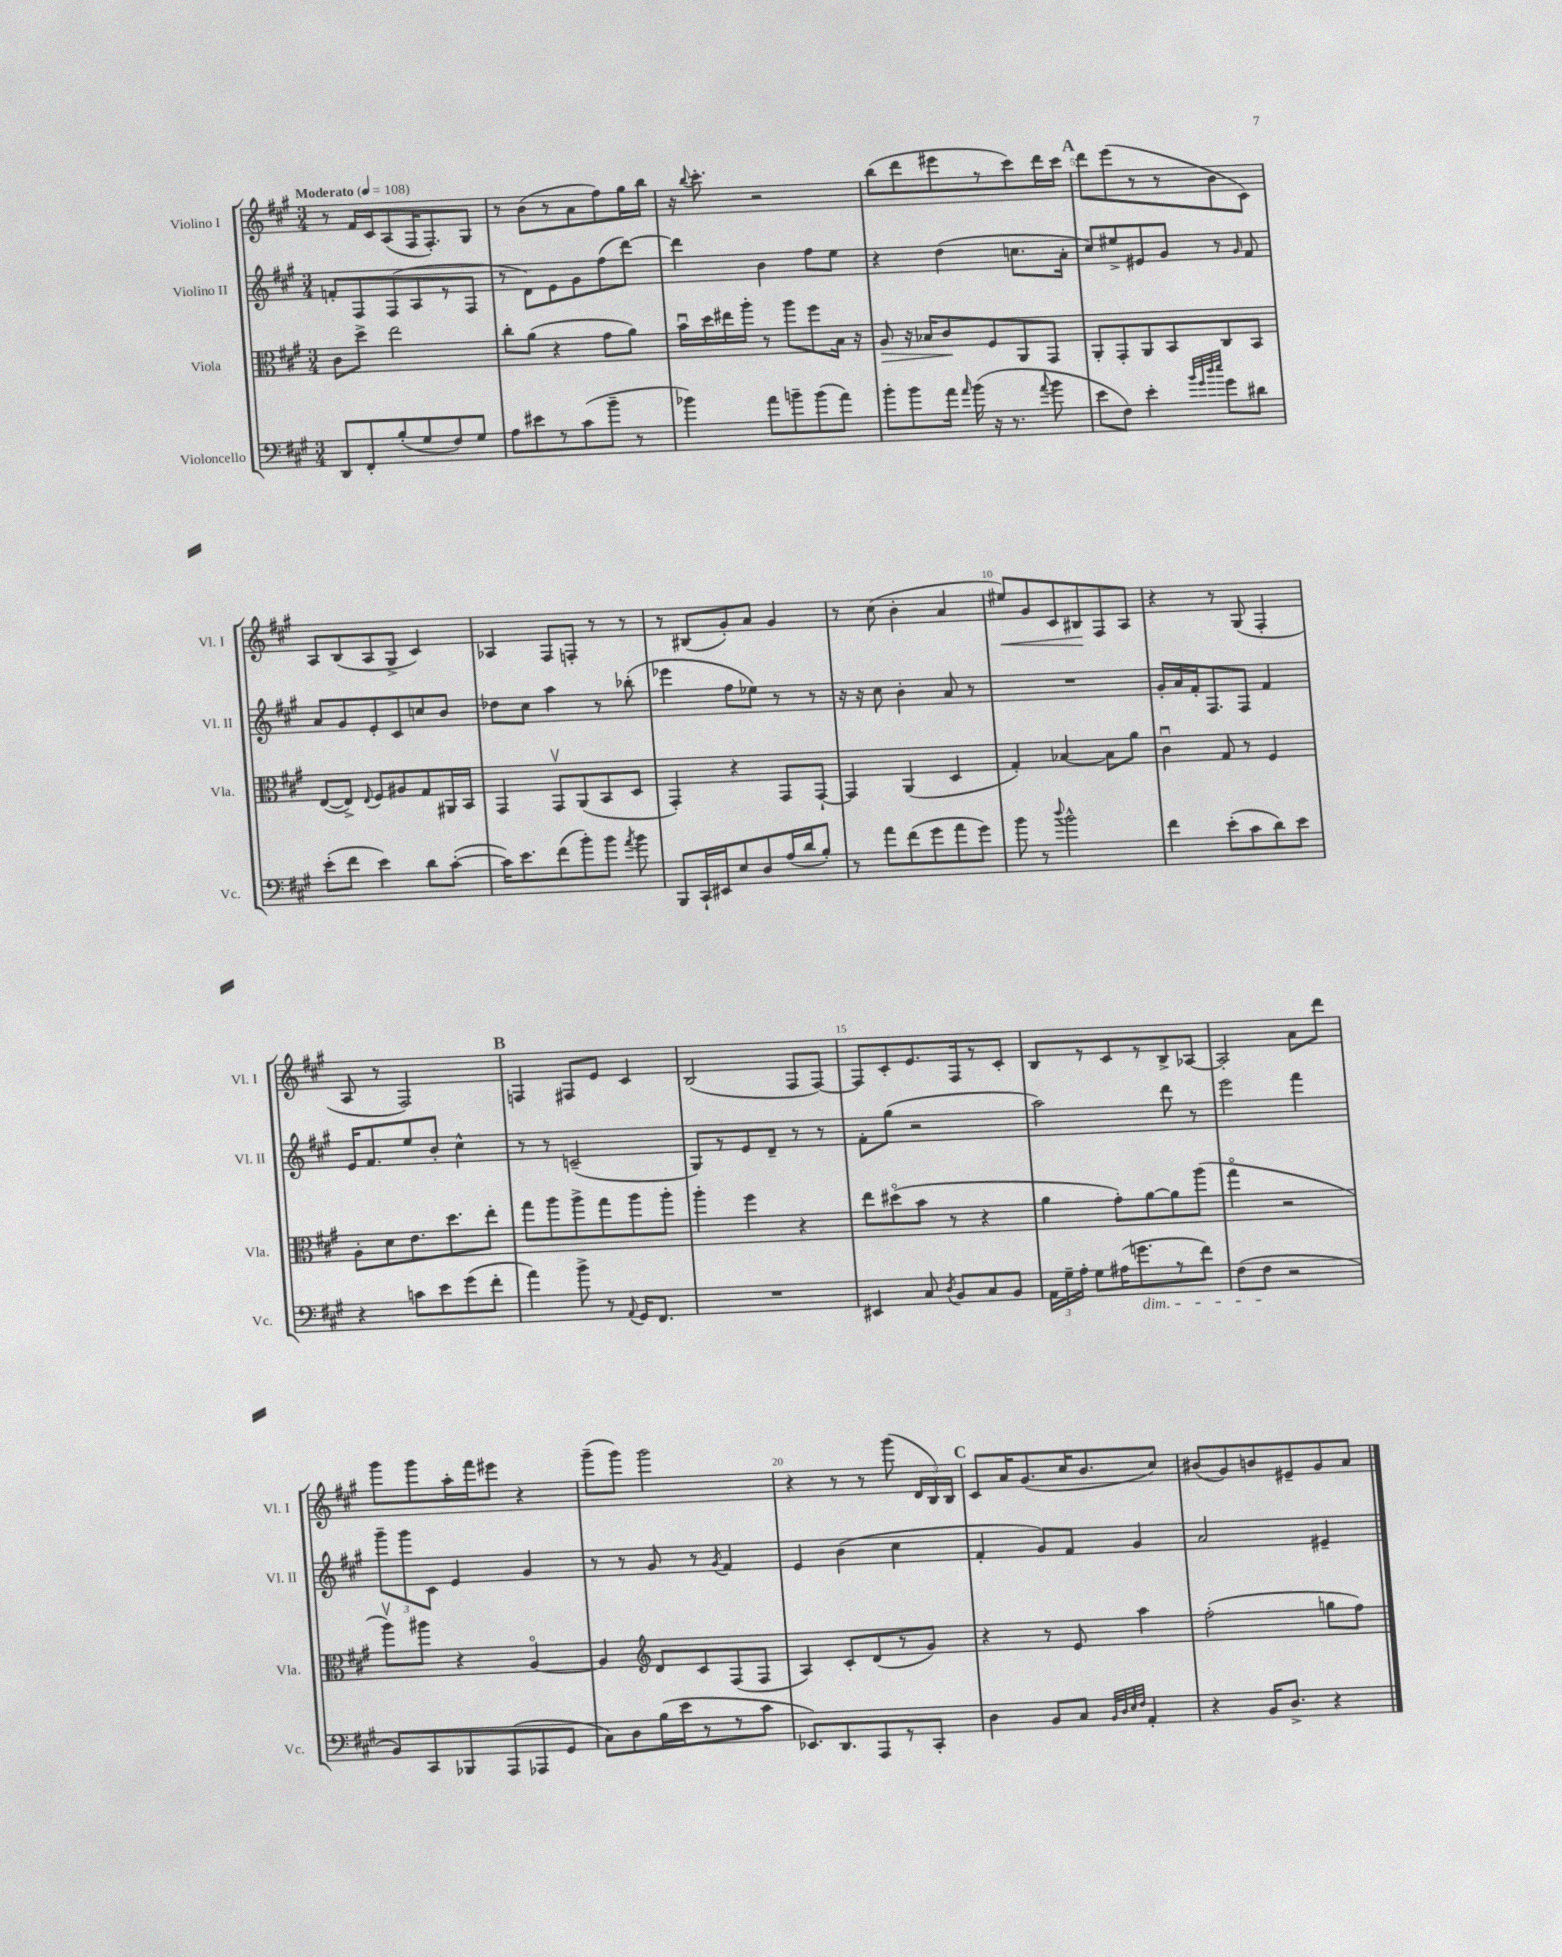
<<
\new StaffGroup <<
\new Staff = "s0" \with { instrumentName = "Violino I" shortInstrumentName = "Vl. I" } {
    \clef treble \key a \major \numericTimeSignature \time 3/4 \tempo "Moderato" 4 = 108
    \autoBeamOff r8 fis'16[ cis'16 a8( fis16 fis8.-.) gis8] |
    r8 b'8[( r8 a'8 fis''8) gis''16 b''16] |
    r16 \appoggiatura { b''8 } cis'''8.-. r2 |
    b''8[( d'''8 eis'''8 r8 cis'''8) d'''16 cis'''16] |
    \mark \markup { \bold "A" } d'''8[ e'''8( r8 r8 b'8 cis'8]) |
    a8[ b8( a8 gis8]-> cis'4) |
    aes4 fis8[ f8]-. r8 r8 |
    r8 bis8[( gis'8-.) a'8] gis'4 |
    r8 cis''8( b'4-. a'4 |
    eis''8[\<) gis'8 cis'8 bis8\! fis8 a8] |
    r4 r8 gis8( fis4-. |
    a8 r8 fis2) |
    \mark \markup { \bold "B" } f4 fis8[ e'8] cis'4 |
    b2( fis8[ fis8]~) |
    fis8[ cis'8-. e'8. fis16 r8 cis'8]-. |
    b8[ r8 cis'8 r8 b8-> aes8]~ |
    aes2-. a'8[ d'''8] |
    gis'''8[ gis'''8 a''16-. fis'''16 eis'''8] r4 |
    gis'''8[--( gis'''8]) gis'''2 |
    r4 r8 r8 gis'''8( \tuplet 3/2 { d'16[ b16) b16] } |
    \mark \markup { \bold "C" } cis'8[ a'16 gis'8.( cis''16 b'8. cis''8]) |
    bis'8[( gis'8) b'8 eis'8-- gis'8 a'8] \bar "|." |
}
\new Staff = "s1" \with { instrumentName = "Violino II" shortInstrumentName = "Vl. II" } {
    \clef treble \key a \major \numericTimeSignature \time 3/4
    \autoBeamOff f'8[-. fis8 fis8( a8 r8 fis8] |
    r8 d'8[) e'8 gis'8 fis''8( d'''8]~) |
    d'''4 b'4 fis''8[ e''8] |
    r4 d''4( c''8.[ a'16]-. |
    \mark \markup { \bold "A" } cis''8[) eis''8-> eis'8 gis'8] r8 \grace { gis'16 } fis'8 |
    a'8[ gis'8 e'8-. cis'8 c''8 b'8] |
    des''8[ cis''8] a''4 r8 bes''8-.( |
    ees'''4 fis''8[ ees''8]) r8 r8 |
    r16 r16 cis''8 b'4-. a'8 r8 |
    R2. |
    gis'16[-. a'16 fis'16-. fis8. fis8] fis'4 |
    e'16[ fis'8. e''8 b'8]-. cis''4-^ |
    \mark \markup { \bold "B" } r8 r8 c'2--( |
    gis8[) r8 e'8 d'8]-- r8 r8 |
    fis'8[-. gis''8]( r2 |
    a''2) d'''8 r8 |
    e'''2 fis'''4 |
    \tuplet 3/2 { gis'''8[-- gis'''8 cis'8] } e'4 gis'4 |
    r8 r8 gis'8 r8 \acciaccatura { gis'8 } fis'4 |
    e'4 b'4( cis''4 |
    \mark \markup { \bold "C" } fis'4-. gis'8[) fis'8] gis'4 |
    a'2 eis'4-- \bar "|." |
}
\new Staff = "s2" \with { instrumentName = "Viola" shortInstrumentName = "Vla." } {
    \clef alto \key a \major \numericTimeSignature \time 3/4
    \autoBeamOff cis'8[ d''8]-> e''2 |
    cis''8[-. a'8]( r4 gis'8[ a'8]) |
    b'16[\downbow d''16 eis''16 a''16]-. r8 a''8[ fis''8 b16] r16 |
    a8\> r16 bes16[ cis'8\! fis8 a,8 gis,8] |
    \mark \markup { \bold "A" } a,8[-. gis,8-. a,8 b,8 cis8 b,8] |
    e8[~( e8]->) \appoggiatura { e8 } fis8[ ais8 gis8 ais,16 b,16] |
    gis,4 gis,8[\upbow a,8( b,8 d8] |
    gis,4-.) r4 gis,8[ gis,8]~-! |
    gis,4 a,4( d4 |
    gis4-.) bes4~ bes8[ a'8] |
    cis'4\downbow gis8 r8 fis4 |
    a8[-. d'8 e'8. d''8. e''8]-. |
    \mark \markup { \bold "B" } gis''8[ a''8 a''8-> gis''8 a''8 a''8]-. |
    a''4-. fis''4 r4 |
    e''8[ dis''8\flageolet( b'8] r8 r4 |
    a'4 gis'8[-.) a'8~ a'8 a''8]( |
    gis''4\flageolet r2 |
    a''8[\upbow) ais''8] r4 a4~\flageolet |
    a4 \clef treble d'8[ cis'8 fis8( fis8] |
    a4) cis'8[-. d'8( r8 gis'8]) |
    \mark \markup { \bold "C" } r4 r8 e'8 a''4 |
    fis''2-.( g''8[ fis''8]) \bar "|." |
}
\new Staff = "s3" \with { instrumentName = "Violoncello" shortInstrumentName = "Vc." } {
    \clef bass \key a \major \numericTimeSignature \time 3/4
    \autoBeamOff d,8[ fis,8-. b8-.( gis8 fis8) gis8] |
    a8[ eis'8 r8 cis'8( b'8]-- r8 |
    bes'4) a'8[ b'8-- b'8( a'8]) |
    b'8[-. b'8 a'16] \grace { a'16 } b'16( r16 r8. \appoggiatura { a'8 } b'8 |
    \mark \markup { \bold "A" } e'8[ fis8]) e'4-. \grace { b'32[ gis'32 d''32 e''32] } gis'8[ dis'8] |
    e'8[-.( fis'8] e'4) d'8[ cis'8]~-.( |
    cis'16[) e'8. fis'8( b'8-.) b'8] \acciaccatura { a'8 } b'8 |
    b,,8[ cis,16-! eis,16 e8 d8 a16( d'16 b8]-.) |
    r8 a'8[ fis'8( gis'8 a'8 gis'8]) |
    b'8 r8 \appoggiatura { d''8 } b'2-^ |
    fis'4 e'8[-.( cis'8 d'8) e'8] |
    r4 c'8[ e'8 gis'8( fis'8]-. |
    \mark \markup { \bold "B" } a'4) b'8-> r8 \appoggiatura { a,8 } gis,16[ fis,8.] |
    R2. |
    eis,4 cis8 \acciaccatura { d8 } b,8[ cis8 b,8] |
    \tuplet 3/2 { a,16[ gis16-- a16]-. } gis8[ ais16( g'8.\dim r8 fis'8]) |
    fis8[( fis8]\! r2 |
    b,8[) cis,8 bes,,8 a,,8( aes,,8 gis,8] |
    cis8[) d8 b16( e'16 r8 r8 cis'8] |
    ees,8.[) d,8. a,,8 r8 cis,8]-. |
    \mark \markup { \bold "C" } d4 b,8[ cis8] \grace { b,32[ d32 e32 fis32] } a,4-. |
    r4 b,16[ d8.]-> r4 \bar "|." |
}
>>
>>
\layout { \context { \Score \override BarNumber.break-visibility = ##(#f #t #t) barNumberVisibility = #(every-nth-bar-number-visible 5) } }
